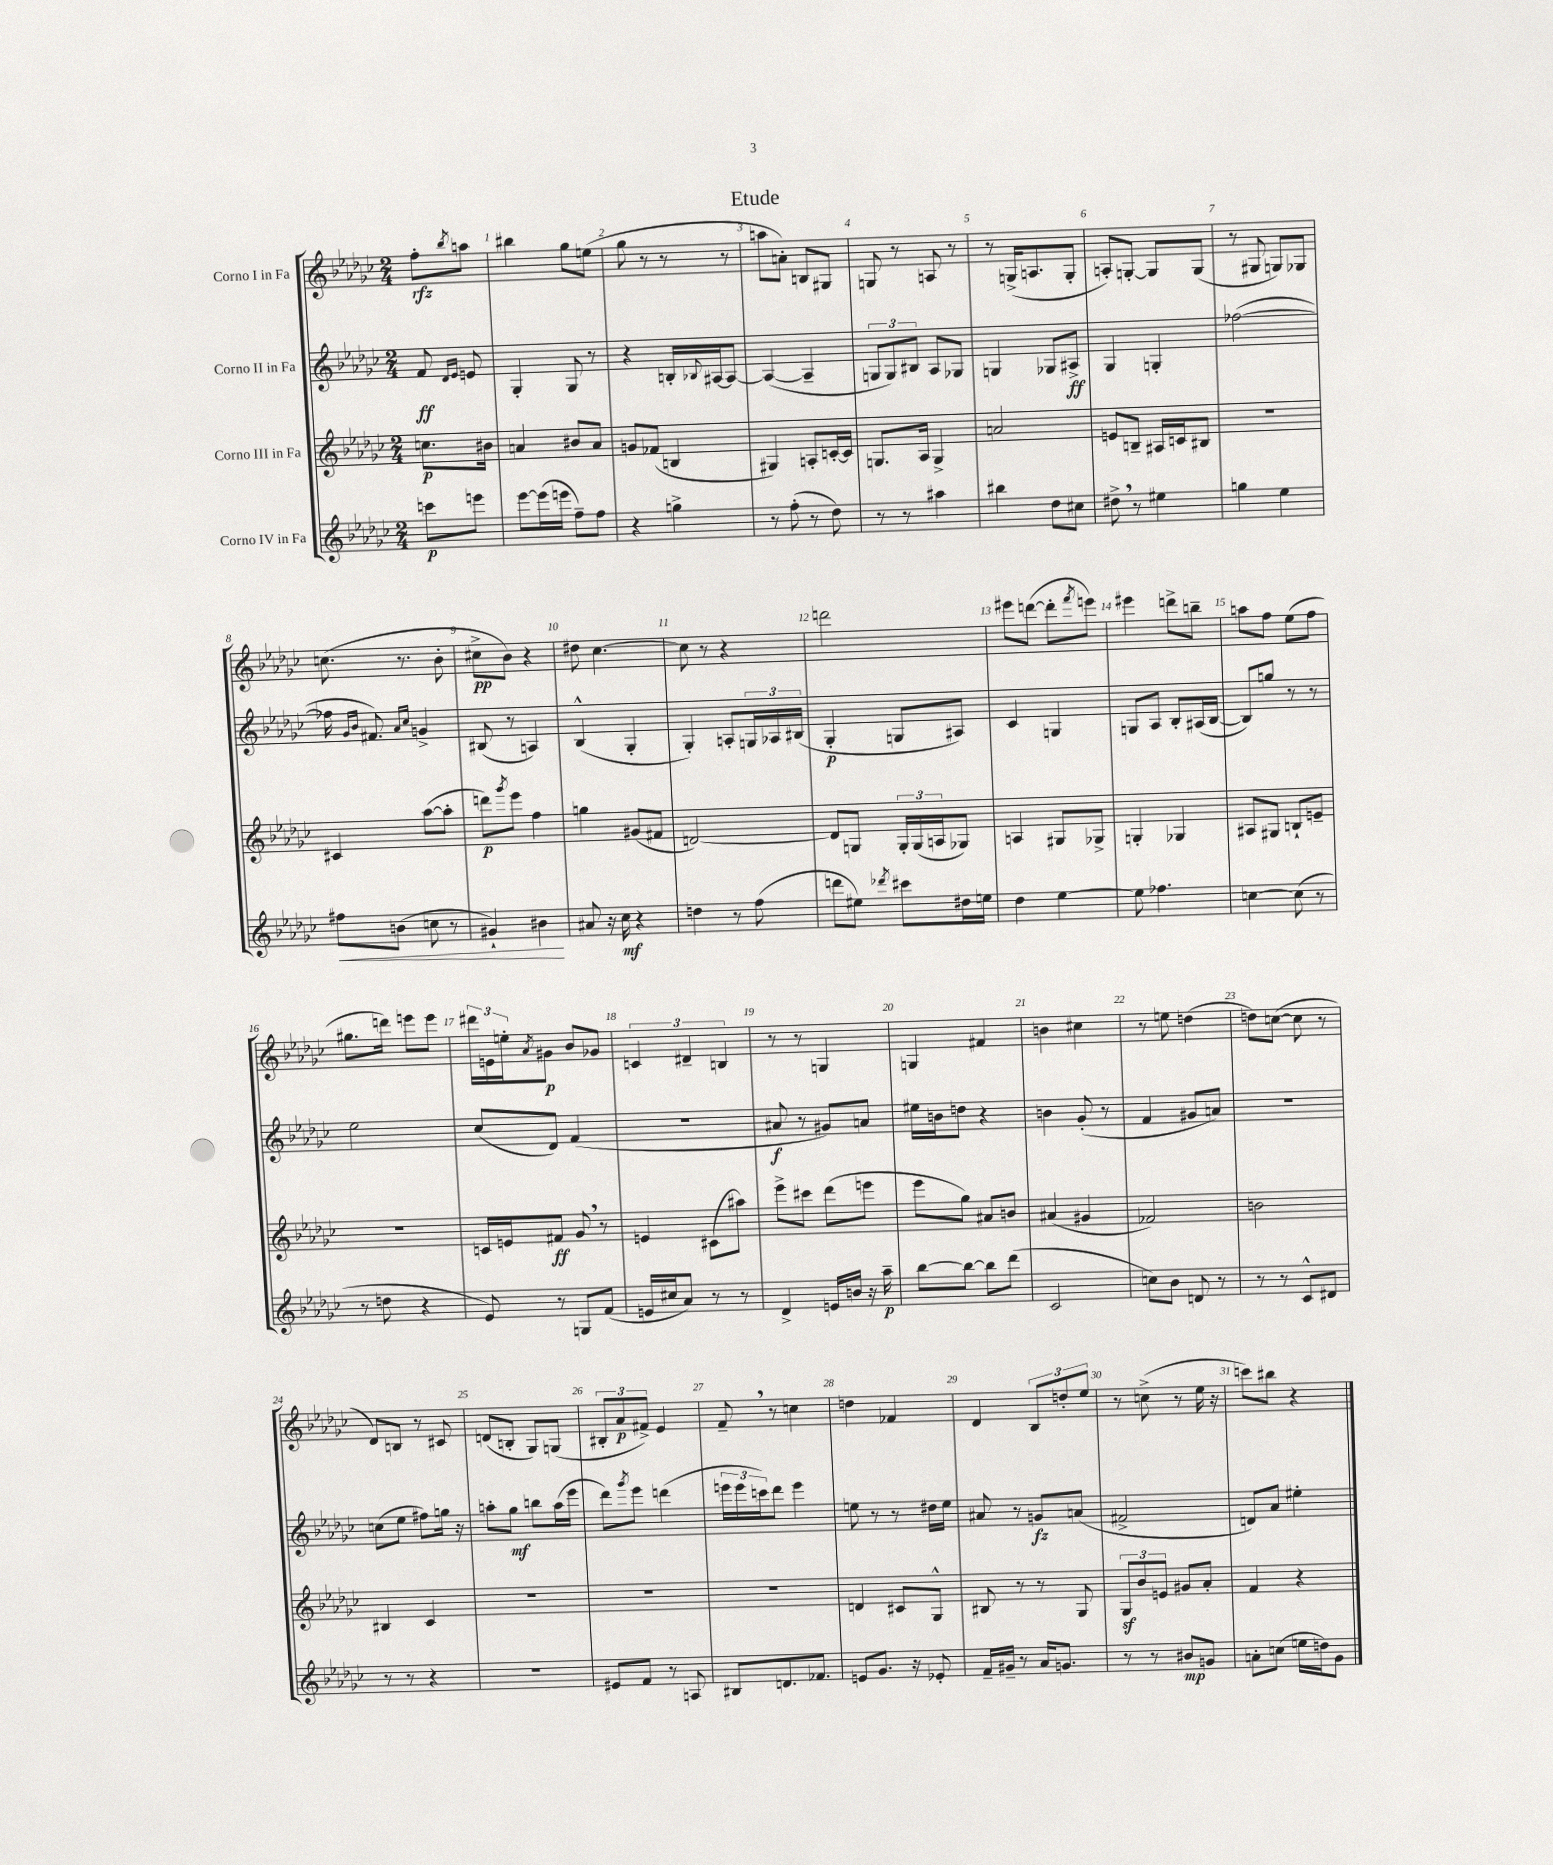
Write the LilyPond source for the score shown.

\header { title = "Etude" }
<<
\new StaffGroup <<
\new Staff = "s0" \with { instrumentName = "Corno I in Fa" } {
    \clef treble \key ges \major \numericTimeSignature \time 2/4 \partial 4
    f''8-.\rfz \acciaccatura { bes''8 } a''8 |
    bis''4 ges''8 e''8( |
    ges''8 r8 r8 r8 |
    a''8 a'8-.) b8 gis8 |
    g8 r8 a8 r8 |
    r8 g16->( a8. g8-. |
    a8-.) g8~-. g8 g8( |
    r8 gis8 g8) ges8 |
    c''8.( r8. bes'8-. |
    cis''8->\pp bes'8) r4 |
    dis''8 ces''4.~ |
    ces''8 r8 r4 |
    d'''2 |
    eis'''8 d'''8~( d'''8-. \acciaccatura { f'''8 } e'''8) |
    eis'''4 d'''8-> b''8-- |
    a''8 f''8 ees''8( f''8 |
    gis''8. d'''16) e'''8 e'''8 |
    \tuplet 3/2 { dis'''16 e'16 e''16-. } \acciaccatura { aes'8 } gis'8\p bes'8 ges'8 |
    \tuplet 3/2 { c'4 dis'4-- b4 } |
    r8 r8 g4 |
    g4 fis'4 |
    b'4 cis''4 |
    r8 e''8 d''4( |
    d''8) c''8~( c''8 r8 |
    des'8) b8 r8 cis'8 |
    d'8( b8-. ges8) g8( |
    \tuplet 3/2 { bis8-. aes'8\p fis'8->) } ees'4 |
    f'8-- \breathe r8 c''4 |
    d''4 fes'4 |
    des'4 \tuplet 3/2 { bes8 d''8-. ees''8 } |
    r8 c''8->( r8 ees''16 r16 |
    c'''8) bis''8 r4 \bar "|." |
}
\new Staff = "s1" \with { instrumentName = "Corno II in Fa" } {
    \clef treble \key ges \major \numericTimeSignature \time 2/4 \partial 4
    f'8\ff \grace { des'16 ees'16 } e'8 |
    ges4-. ges8 r8 |
    r4 b16-. \appoggiatura { bes8 } ais16~ ais8~ |
    ais4~( ais4-- |
    \tuplet 3/2 { g8 g8) bis8 } aes8 ges8 |
    g4 ges8 ais8->\ff |
    ges4 g4-. |
    fes''2~( |
    fes''16 \grace { ges'16 bes'16 } fis'8.) \grace { aes'16 ces''16 } g'4-> |
    bis8( r8 a4) |
    bes4-^( ges4-. |
    ges4-.) a8-. \tuplet 3/2 { g16 aes16 bis16( } |
    ges4-.\p g8 ais8) |
    ces'4 g4 |
    g8 aes8 bes8-. ais16( bes16~ |
    bes8) g''8 r8 r8 |
    ees''2 |
    ces''8( des'8) f'4( |
    R2 |
    ais'8\f r8 gis'8) a'8 |
    eis''16 b'16 d''8 r4 |
    b'4 ges'8-.( r8 |
    f'4 gis'8 a'8) |
    R2 |
    c''8( ees''8 fis''8) g''16 r16 |
    a''8-. ges''8\mf b''8 a''16( ees'''16 |
    des'''8) \acciaccatura { ges'''8 } ees'''8 d'''4( |
    \tuplet 3/2 { e'''16 e'''16 c'''16) } des'''8 e'''4 |
    e''8 r8 r8 dis''16 e''16 |
    ais'8 r8 g'8\fz a'8( |
    fis'2-> |
    d'8) aes'8 eis''4-. \bar "|." |
}
\new Staff = "s2" \with { instrumentName = "Corno III in Fa" } {
    \clef treble \key ges \major \numericTimeSignature \time 2/4 \partial 4
    c''8.\p bis'16 |
    a'4 bis'8 a'8 |
    g'8 fes'8( b4 |
    gis4) a8-. c'16~-. c'16 |
    g8. aes16 g4-> |
    a'2 |
    e'8 b8-- ais16 c'16 bis8 |
    r2 |
    cis'4 aes''8~( aes''8-. |
    d'''8\p) \acciaccatura { ges'''8 } ees'''8 f''4 |
    g''4 gis'8( fis'8 |
    d'2~) |
    d'8 g8 \tuplet 3/2 { g16-. g16( a16 } ges8) |
    a4 gis8 ges8-> |
    g4-. ges4 |
    ais8 gis8 b8-! e'8-- |
    r2 |
    c'16 e'16 fis'8\ff ges'8 \breathe r8 |
    e'4 cis'8( ais''8) |
    ees'''8-> cis'''8 des'''8( e'''8 |
    ees'''8 ges''8) ais'8 b'8 |
    ais'4( gis'4 |
    fes'2) |
    b'2 |
    bis4 ces'4 |
    R2 |
    R2 |
    R2 |
    d'4 cis'8 ges8-^ |
    bis8 r8 r8 ges8 |
    \tuplet 3/2 { ges8\sf bes'8 e'8 } gis'8 aes'8-. |
    f'4 r4 \bar "|." |
}
\new Staff = "s3" \with { instrumentName = "Corno IV in Fa" } {
    \clef treble \key ges \major \numericTimeSignature \time 2/4 \partial 4
    c'''8\p e'''8 |
    ees'''8~ ees'''16( e'''16 f''8--) f''8 |
    r4 g''4-> |
    r8 f''8-.( r8 des''8) |
    r8 r8 ais''4 |
    bis''4 des''8 cis''8 |
    dis''8-> \breathe r8 eis''4 |
    g''4 ees''4 |
    fis''8\< b'8( c''8 r8 |
    gis'4-!) bis'4\! |
    ais'8 r16 ces''16\mf r4 |
    d''4 r8 f''8( |
    d'''8 eis''8) \acciaccatura { des'''8 } cis'''8 dis''16 e''16 |
    des''4 ees''4~ |
    ees''8 fes''4. |
    c''4~ c''8( r8 |
    r8 d''8 r4 |
    ees'8) r8 g8 f'8( |
    e'16 cis''16 aes'8) r8 r8 |
    des'4-> e'16 b'16 r16 aes''16--\p |
    bes''8~ bes''8~ bes''8 des'''8( |
    ces'2 |
    c''8) bes'8 d'8 r8 |
    r8 r8 ces'8-^ dis'8 |
    r8 r8 r4 |
    R2 |
    eis'8 f'8 r8 a8 |
    bis8 d'8. fes'8. |
    e'8 ges'8. r16 ees'8-. |
    f'16-- gis'16-- r8 aes'16 g'8. |
    r8 r8 bis'8\mp g'8 |
    a'8-. c''8( e''16 d''16) ges'8 \bar "|." |
}
>>
>>
\layout { \context { \Score \override BarNumber.break-visibility = ##(#f #t #t) barNumberVisibility = #all-bar-numbers-visible } }
